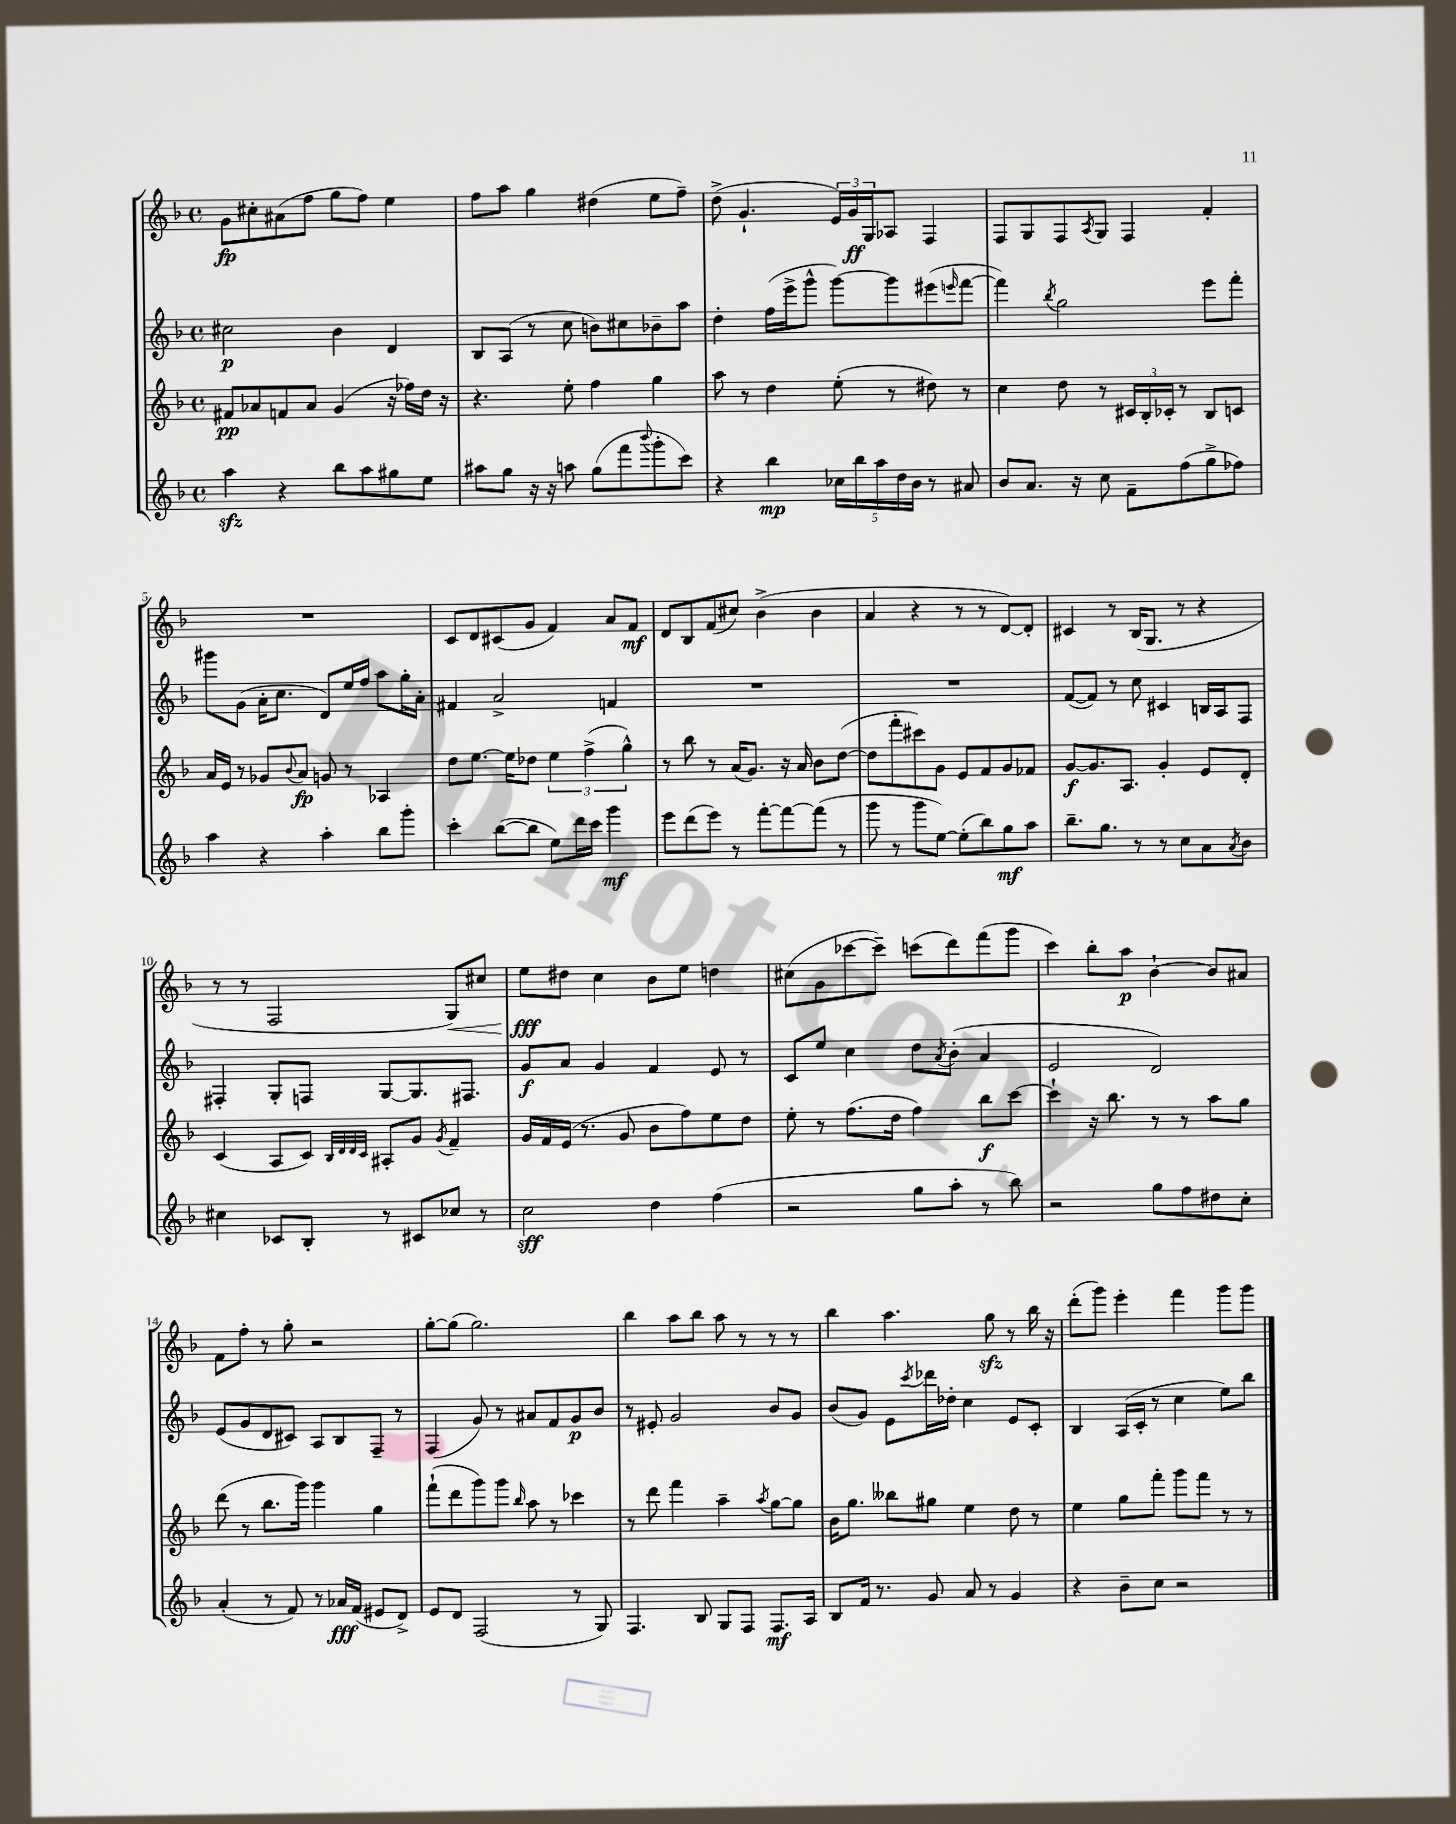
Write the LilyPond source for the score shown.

<<
\new StaffGroup <<
\new Staff = "s0" {
    \clef treble \key f \major \defaultTimeSignature \time 4/4
    g'8\fp cis''8-. ais'8( f''8 g''8 f''8) e''4 |
    f''8 a''8 g''4 dis''4( e''8 f''8--) |
    d''8->( g'4.-! \tuplet 3/2 { e'16) g'16\ff g16 } aes8 f4 |
    f8 g8 f8 \acciaccatura { a8 } g8 f4 f'4-. |
    R1 |
    c'8 d'8 cis'8( g'8 f'4) a'8 f'8\mf |
    d'8 bes8 f'8( cis''8) bes'4->( bes'4 |
    a'4 r4 r8 r8 d'8~) d'8-. |
    cis'4 r8 bes16( g8. r8 r4 |
    r8 r8 f2 g8\<) cis''8 |
    e''8\fff\! dis''8 c''4 bes'8 e''8 d''4 |
    cis''8( g'8 ces'''8~ ces'''8--) c'''8( d'''8) f'''8( g'''8 |
    c'''4) bes''8-. a''8\p bes'4~-! bes'8 ais'8 |
    f'8 f''8-. r8 g''8-. r2 |
    g''8~-. g''8( g''2.) |
    bes''4 a''8 bes''8 a''8 r8 r8 r8 |
    bes''4 a''4. g''8\sfz r8 bes''16 r16 |
    d'''8-.( g'''8) e'''4-. f'''4 g'''8 g'''8 \bar "|." |
}
\new Staff = "s1" {
    \clef treble \key f \major \defaultTimeSignature \time 4/4
    cis''2\p bes'4 d'4 |
    bes8 a8( r8 c''8 b'8) cis''8 bes'8-- a''8 |
    d''4-. f''16( e'''16-> g'''8-^ g'''8~) g'''8 eis'''8( \grace { e'''16 } f'''8~ |
    f'''4) \acciaccatura { bes''8 } g''2 e'''8 f'''8-. |
    gis'''8 g'8( a'16-. c''8. d'8) e''16 f''16 a''8 g''16-. a'16-. |
    fis'4 a'2-> f'4 |
    R1 |
    R1 |
    f'8~( f'8) r8 c''8 cis'4 b16 a16 f8 |
    fis4-. g8-. f8 g8~ g8. fis8. |
    g'8\f a'8 g'4 f'4 e'8 r8 |
    c'8 e''8 c''4 d''8 \acciaccatura { a'8 } bes'8-.( a'4 |
    e'2 d'2) |
    e'8( g'8 d'8 cis'8) a8 bes8 f8-- r8 |
    f4( g'8) r8 ais'8 f'8 g'8\p bes'8 |
    r8 eis'8-. g'2 bes'8 g'8 |
    bes'8( g'8) e'8 \acciaccatura { c'''8 } des'''16 des''16-. c''4 e'8 c'8-. |
    bes4 a16( c'16-. r8 c''4 e''8) bes''8 \bar "|." |
}
\new Staff = "s2" {
    \clef treble \key f \major \defaultTimeSignature \time 4/4
    fis'8\pp aes'8 f'8 aes'8 g'4( r16 fes''16) d''16 r16 |
    r4. e''8-. f''4 g''4 |
    a''8 r8 d''4 e''8-.( r8 dis''8) r8 |
    c''4 d''8 r8 \tuplet 3/2 { cis'16 bes16-. ces'16-. } r8 bes8 c'8 |
    a'16 e'16 r8 ges'8 \appoggiatura { bes'8 } a'8\fp g'8 r8 aes4 |
    d''8 e''8.~ e''16 des''8 \tuplet 3/2 { e''4 f''4->( g''4-^) } |
    r8 bes''8 r8 a'16( g'8.) r16 a'16 bes'8 d''8~( |
    d''8 f'''8-. cis'''8) g'8 e'8 f'8 g'8 fes'8 |
    g'8~\f g'8. a8. g'4-. e'8 d'8-. |
    c'4( a8 c'8) \grace { bes32 d'32 d'32 c'32 } ais8-. g'8 \acciaccatura { g'8 } f'4-- |
    g'16 f'16 e'16( r8. g'8 bes'8 f''8) e''8 d''8 |
    e''8-. r8 f''8.( d''16 f''4) bes''8\f c'''8~ |
    c'''4-! r16 bes''8. r8 r8 a''8 g''8 |
    d'''8( r8 bes''8. g'''16) g'''4 g''4 |
    f'''8-!( d'''8 g'''8) g'''8 \grace { bes''16 } a''8 r8 ces'''4 |
    r8 d'''8 f'''4 a''4-- \acciaccatura { a''8 } g''8~ g''8 |
    bes'16 g''8. beses''8 gis''8 e''4 d''8 r8 |
    e''4 g''8 f'''8-. g'''8 f'''8 r8 r8 \bar "|." |
}
\new Staff = "s3" {
    \clef treble \key f \major \defaultTimeSignature \time 4/4
    a''4\sfz r4 bes''8 a''8 gis''8 e''8 |
    ais''8 g''8 r16 r16 a''8 g''8( f'''8 \appoggiatura { bes'''8 } g'''8-. c'''8) |
    r4 bes''4\mp \tuplet 5/4 { ces''16 bes''16 a''16 d''16 bes'16 } r8 ais'8 |
    bes'8 a'8. r16 c''8 f'8-- f''8( g''8-> fes''8) |
    a''4 r4 a''4-. bes''8 g'''8-. |
    c'''4-. bes''8~( bes''8 e''8) d'''16 c'''16 g'''4\mf |
    e'''8 d'''8( e'''8) r8 f'''8~-. f'''8~ f'''8( r8 |
    g'''8 r8 g'''8 e''8~) e''8-.( bes''8) g''8\mf a''8 |
    bes''8.-- g''8. r8 r8 c''8 a'8 \acciaccatura { a'8 } bes'8 |
    cis''4 ces'8 bes8-. r8 cis'8 ces''8 r8 |
    c''2\sff d''4 f''4( |
    r2 g''8 a''8-. r8 bes''8) |
    r2 g''8 f''8 dis''8 c''8-. |
    a'4-.( r8 f'8) r8 aes'16\fff f'16( eis'8 d'8->) |
    e'8 d'8 f2( r8 g8) |
    f4. bes8 g8 f8 f8.\mf a16 |
    bes8 f'16 r8. g'8 a'8 r8 g'4 |
    r4 bes'8-- c''8 r2 \bar "|." |
}
>>
>>
